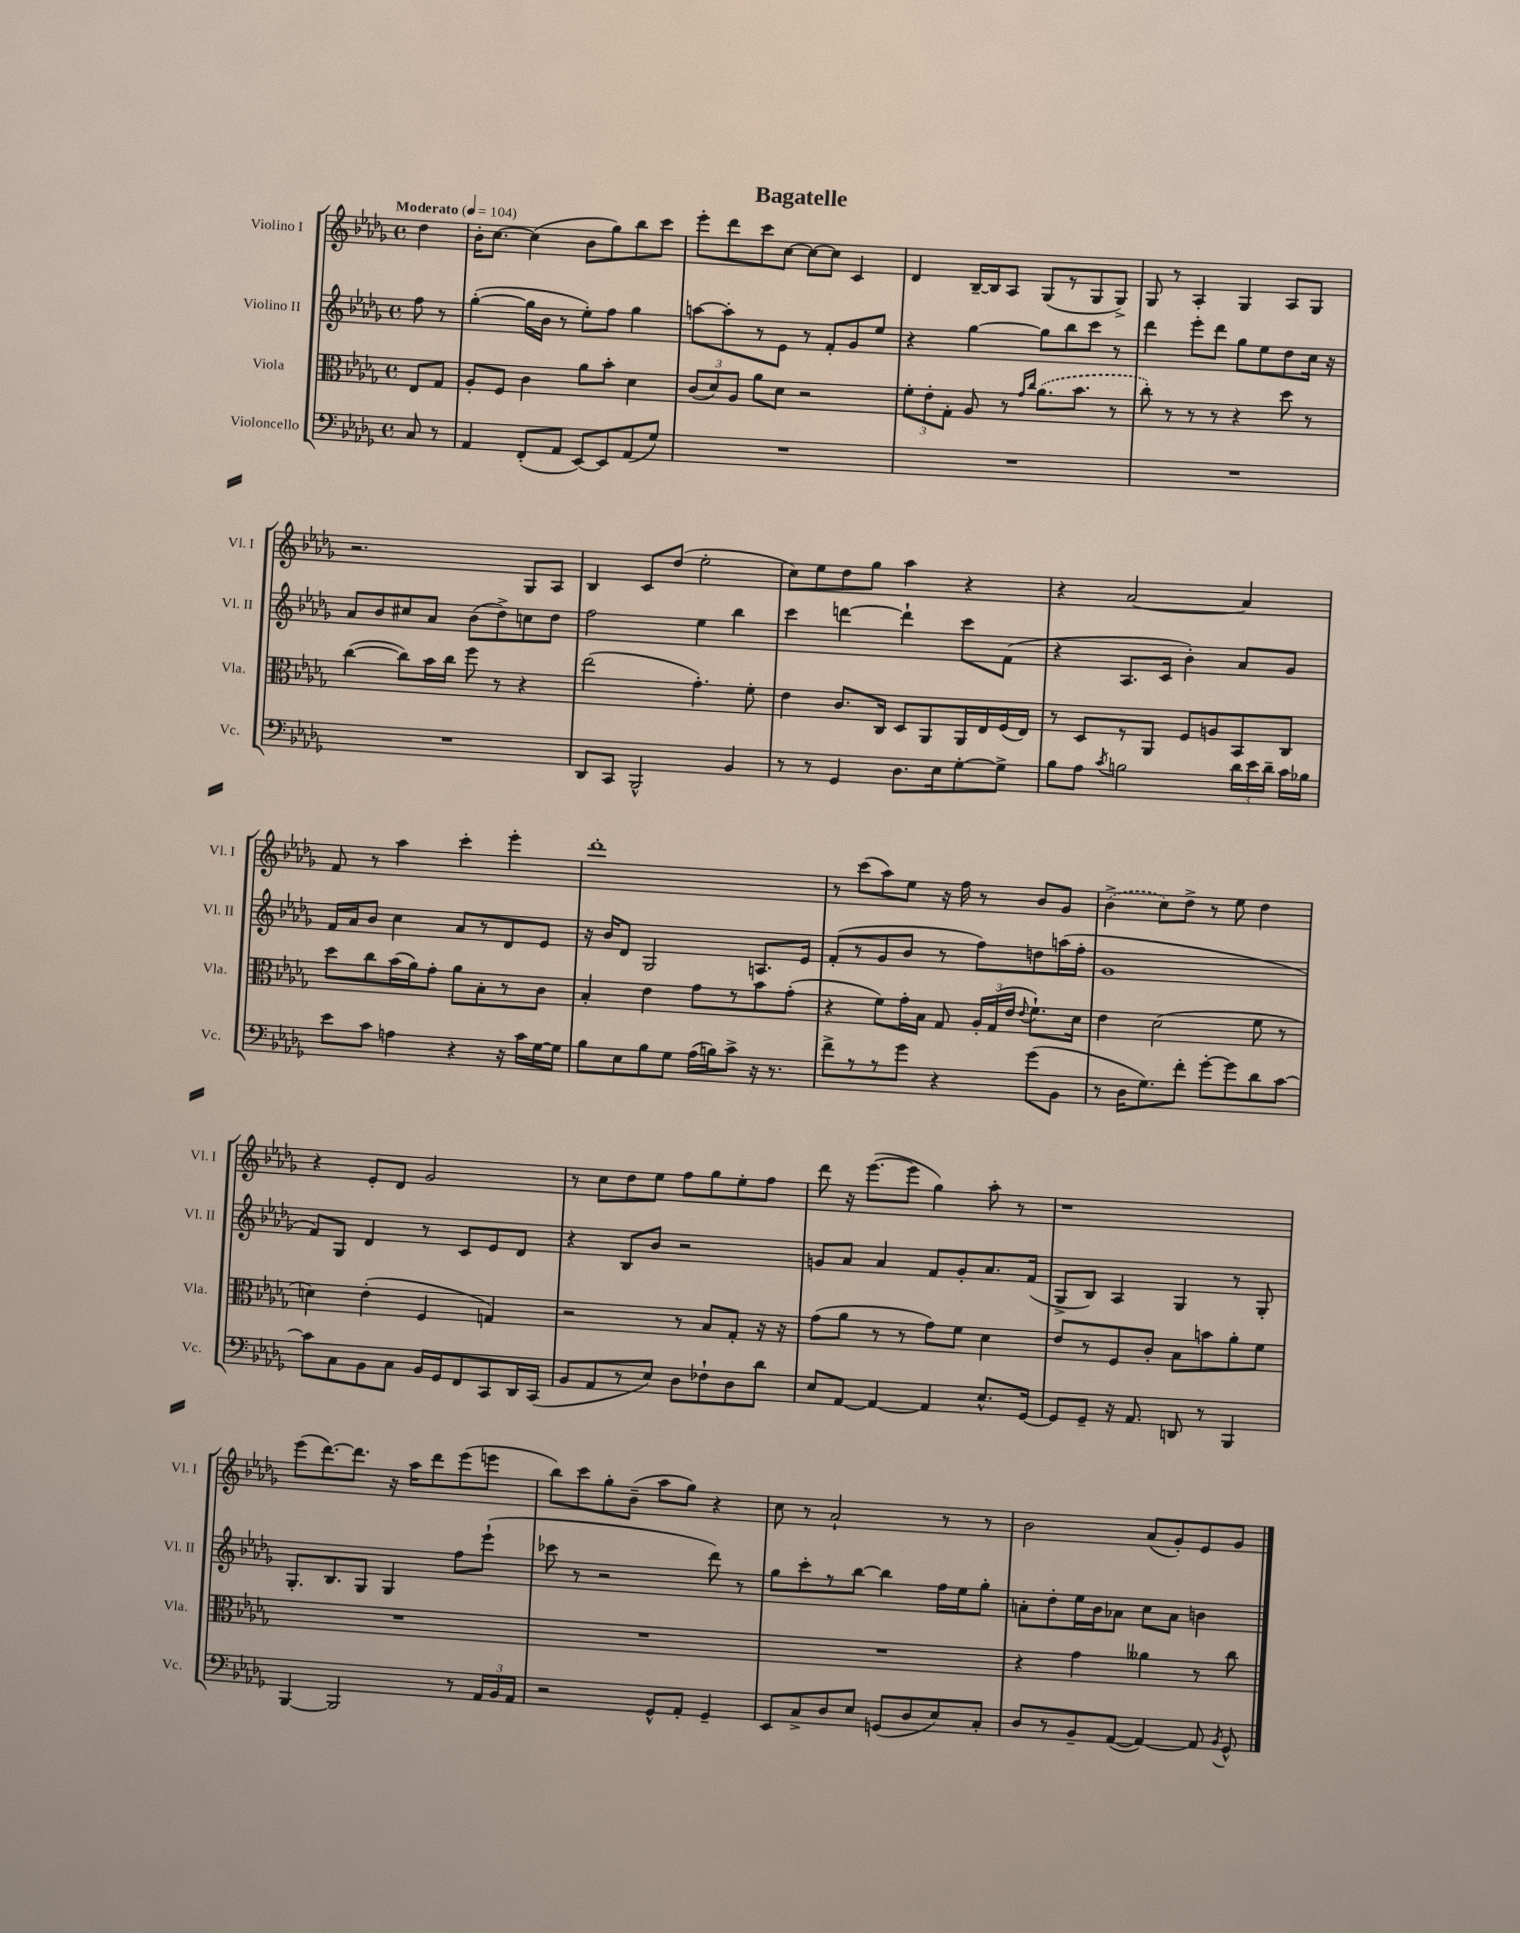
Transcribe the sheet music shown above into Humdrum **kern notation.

**kern	**kern	**kern	**kern
*part4	*part3	*part2	*part1
*staff4	*staff3	*staff2	*staff1
*I"Violoncello	*I"Viola	*I"Violino II	*I"Violino I
*I'Vc.	*I'Vla.	*I'Vl. II	*I'Vl. I
*clefF4	*clefC3	*clefG2	*clefG2
*k[b-e-a-d-g-]	*k[b-e-a-d-g-]	*k[b-e-a-d-g-]	*k[b-e-a-d-g-]
*M4/4	*M4/4	*M4/4	*M4/4
*met(c)	*met(c)	*met(c)	*met(c)
*MM104	*MM104	*MM104	*MM104
=	=	=	=
!	!	!	!LO:TX:a:B:t=Moderato
8C/	8E-/L	8ff\	4dd-\
8r	8G-/J	8r	.
=1	=1	=1	=1
4AA-/	8A-'/L	([4gg-'\	16b-'\KL
.	.	.	[8.cc\J
.	8F/J	.	.
(8FF'/L	4c\	16gg-\LL]	(4cc\]
.	.	16b-\JJ	.
8AA-/J	.	8r	.
[8EE-/L)	8a-\L	8ee-'\L)	8b-\L
8EE-/]	8b-'\J	8ff\J	8gg-\)
(8AA-/	4d-\	4gg-\	8bb-\
8G-/J)	.	.	8ccc\J
=2	=2	=2	=2
1r	(12c/L	[8aan\L	8eee-'\L
.	12d-/)	.	.
.	.	8aa'\]	8ddd-\
.	12A-/J	.	.
.	8a-\L	8r	8ccc\
.	8d-\J	8e-\J	[8cc\J
.	2r	8r	8cc\L_
.	.	8f'/L	8cc\J]
.	.	8g-/	4c/
.	.	8ee-/J	.
=3	=3	=3	=3
1r	12f'\L	4r	4d-/
.	12e-'\	.	.
.	12G-'\J	.	.
.	8A-/	[4gg-\	[16B-~/LL
.	.	.	16B-/J]
.	8r	.	8A-/J
.	16qqg-/LL	.	.
.	16qqcc/JJ	.	.
.	(8.a-\L	8gg-\L]	(8G-/L
.	.	8bb-\	8r
.	8.b-\J	.	.
.	.	8ccc\J	8G-/
.	8r	8r	8G-^/J)
=4	=4	=4	=4
1r	8cc'\)	4ddd-\	8G-/
.	8r	.	8r
.	8r	8eee-'\L	4A-'/
.	8r	8ddd-\J	.
.	4r	8gg-\L	4G-/
.	.	8ee-\	.
.	8dd-\	8dd-\	8A-/L
.	8r	16cc\Jk	8G-/J
.	.	16r	.
!!LO:LB:g=z
=5	=5	=5	=5
1r	([4cc\	8a-/L	2.r
.	.	8b-/	.
.	8cc\L])	8cc#X/	.
.	16b-\L	8a-/J	.
.	16cc\JJ	.	.
.	8ff\	(8b-\L	.
.	8r	8dd-^\)	.
.	4r	8ccn\	8G-/L
.	.	8dd-\J	8A-/J
=6	=6	=6	=6
8DD-/L	(2ee-\	2ff\	4B-/
8CC/J	.	.	.
2BBB-^^/	.	.	8c/L
.	.	.	(8dd-/J
.	4.g-'\)	4ee-\	2ee-'\
4BB-/	.	4bb-\	.
.	8f'\	.	.
=7	=7	=7	=7
8r	4e-\	4ccc\	8cc\L)
8r	.	.	8ee-\
4GG-/	8.c/L	[4dddn\	8dd-\
.	.	.	8gg-\J
.	16C/Jk	.	.
8.D-\L	8D-/L	4ddd`\]	4aa-\
.	8AA-/	.	.
16E-\k	.	.	.
[8G-'\	16AA-/L	8ccc\L	4r
.	16E-/	.	.
8G-^\J]	(16F/	(8f\J	.
.	16E-/JJ)	.	.
=8	=8	=8	=8
8B-\L	8r	4r	4r
8A-\J	8D-/L	.	.
8qc/	.	.	.
2Bn\	8r	8.A-/L	[2a-/
.	8AA-/J	.	.
.	.	16c/Jk	.
.	8F/L	4b-'\)	.
.	8An/	.	.
24d-\LL	8BB-/	8a-/L	4a-/]
24e-\	.	.	.
24d-~\JJ	.	.	.
16c\LL	8C/J	8g-/J	.
16B-X\JJ	.	.	.
!!LO:LB:g=z
=9	=9	=9	=9
8e-\L	8dd-\L	16f/LL	8f/
.	.	16a-/J	.
8c\J	8cc\	8b-/J	8r
4An\	(16b-\L	4cc\	4aa-\
.	16a-\J)	.	.
.	8g-'\J	.	.
4r	8a-\L	8a-/L	4ccc'\
.	8B-'\	8r	.
16r	8r	8d-/	4eee-'\
16c\LL	.	.	.
[16G-\	8c\J	8e-/J	.
16G-\JJ]	.	.	.
=10	=10	=10	=10
8B-\L	4B-'/	16r	1ddd-'
.	.	16b-/KL	.
8E-\	.	8d-/J	.
8B-\	4e-\	2G-/	.
8G-\J	.	.	.
(16A-\LL	8g-\L	.	.
16Bn\J)	.	.	.
8c^\J	8r	.	.
16r	8b-\	8.An/L	.
8.r	.	.	.
.	(8g-'\J	.	.
.	.	16e-/Jk	.
=11	=11	=11	=11
8f^\L	4r	(8f'/L	8r
8r	.	8r	(8ccc\L
8r	8f\L)	8g-/	8aa-\)
8g-\J	16g-'\L	8b-/J	8ee-\J
.	16B-\JJ	.	.
4r	8G-/	8r	16r
.	.	.	16ff\
.	24A-'/LL	8ff\L)	8r
.	(24G-/	.	.
.	24e-/JJ	.	.
.	8qqe-/	.	.
(8g-\L	8.f`\L)	8ddn\	8b-/L
8BB-\J	.	(16aan\L	8g-/J
.	16d-\Jk	16ff'\JJ	.
=12	=12	=12	=12
8r	4e-\	1g-	(4b-^\
16D-\KL	.	.	.
8.G-\)	.	.	.
.	(2d-\	.	8cc\L)
8f'\J	.	.	8dd-^\J
[8g-'\L	.	.	8r
8g-\]	.	.	8ee-\
8d-\	8f\	.	4dd-\
[8c\J	8r	.	.
!!LO:LB:g=z
=13	=13	=13	=13
8c\L]	4dn\)	8f/L)	4r
8C\	.	8G-/J	.
8BB-\	(4e-'\	4d-/	8e-'/L
8C\J	.	.	8d-/J
16BB-/LL	4F/	8r	2g-/
16GG-/J	.	.	.
8FF/	.	8c/L	.
8CC/	4Gn/)	8e-/	.
16DD-/L	.	8d-/J	.
(16CC/JJ	.	.	.
=14	=14	=14	=14
8BB-/L	2r	4r	8r
8AA-/	.	.	8cc\L
8r	.	8B-/L	8dd-\
8E-/J)	.	8b-/J	8ee-\J
8D-\L	8r	2r	8ff\L
8F-X`\	8B-/L	.	8gg-\
8D-\	8G-'/J	.	8ee-'\
8d-\J	16r	.	8ff\J
.	16r	.	.
=15	=15	=15	=15
8E-/L	(8g-\L	8gn/L	8ddd-\
[8AA-/J	8a-\J	8a-/J	16r
.	.	.	([8.eee-\L
4AA-/_	8r	4a-/	.
.	8r	.	8eee-\J]
4AA-/]	8g-\L)	8f/L	4gg-\)
.	8f\J	8g'/	.
8.E-^^/L	4d-\	8.a-/	8aa-'\
.	.	.	8r
[16GG-/Jk	.	(16f/Jk	.
=16	=16	=16	=16
8GG-/L]	8e-/L	8G-^/L	1r
8GG-~/J	8r	8B-/J)	.
16r	8F/	4A-/	.
8.AA-/	.	.	.
.	8c'/J	.	.
8DDn/	8B-\L	4G-/	.
8r	8bn\	.	.
4BBB-/	8a-'\	8r	.
.	8f\J	8G-'/	.
!!LO:LB:g=z
=17	=17	=17	=17
[4BBB-/	1r	8.G-'/L	(8eee-\L
.	.	.	[8.ddd-\)
.	.	8.B-/	.
2BBB-/]	.	.	.
.	.	.	8.ddd-\J]
.	.	8G-/J	.
.	.	4G-/	16r
.	.	.	16aa-\KL
.	.	.	8ddd-\
8r	.	8ff\L	(8eee-\
24AA-/LL	.	(8eee-`\J	8eeen\J
24BB-/	.	.	.
24AA-/JJ	.	.	.
=18	=18	=18	=18
2r	1r	8ccc-X\	8bb-\L)
.	.	8r	8ccc\
.	.	2r	8gg-'\
.	.	.	(8b-~\J
8GG-^^/L	.	.	8aa-\L
8AA-'/J	.	.	8gg-\J)
4GG-~/	.	8ddd-\)	4r
.	.	8r	.
=19	=19	=19	=19
8EE-/L	1r	8gg-\L	8cc\
8C^/	.	8ccc'\	8r
8D-/	.	8r	2a-`/
8E-/J	.	[8bb-\J	.
(8GGn/L	.	4bb-\]	.
8D-/	.	.	.
8E-/)	.	16ff\LL	8r
.	.	16ee-\J	.
8C'/J	.	8gg-'\J	8r
=20	=20	=20	=20
8D-/L	4r	8an'\L	2b-\
8r	.	8dd-'\	.
8BB-~/	4g-\	16ee-\L	.
.	.	16b-\J	.
([8AA-/J	.	8a-X\J	.
4AA-/_)	4a--X\	8cc\L	(8a-/L
.	.	8a-\J	8g-'/)
8AA-/]	8r	4bn\	8e-/
8qBB-/	.	.	.
8GG-^^/	8cc\	.	8g-/J
==	==	==	==
*-	*-	*-	*-
